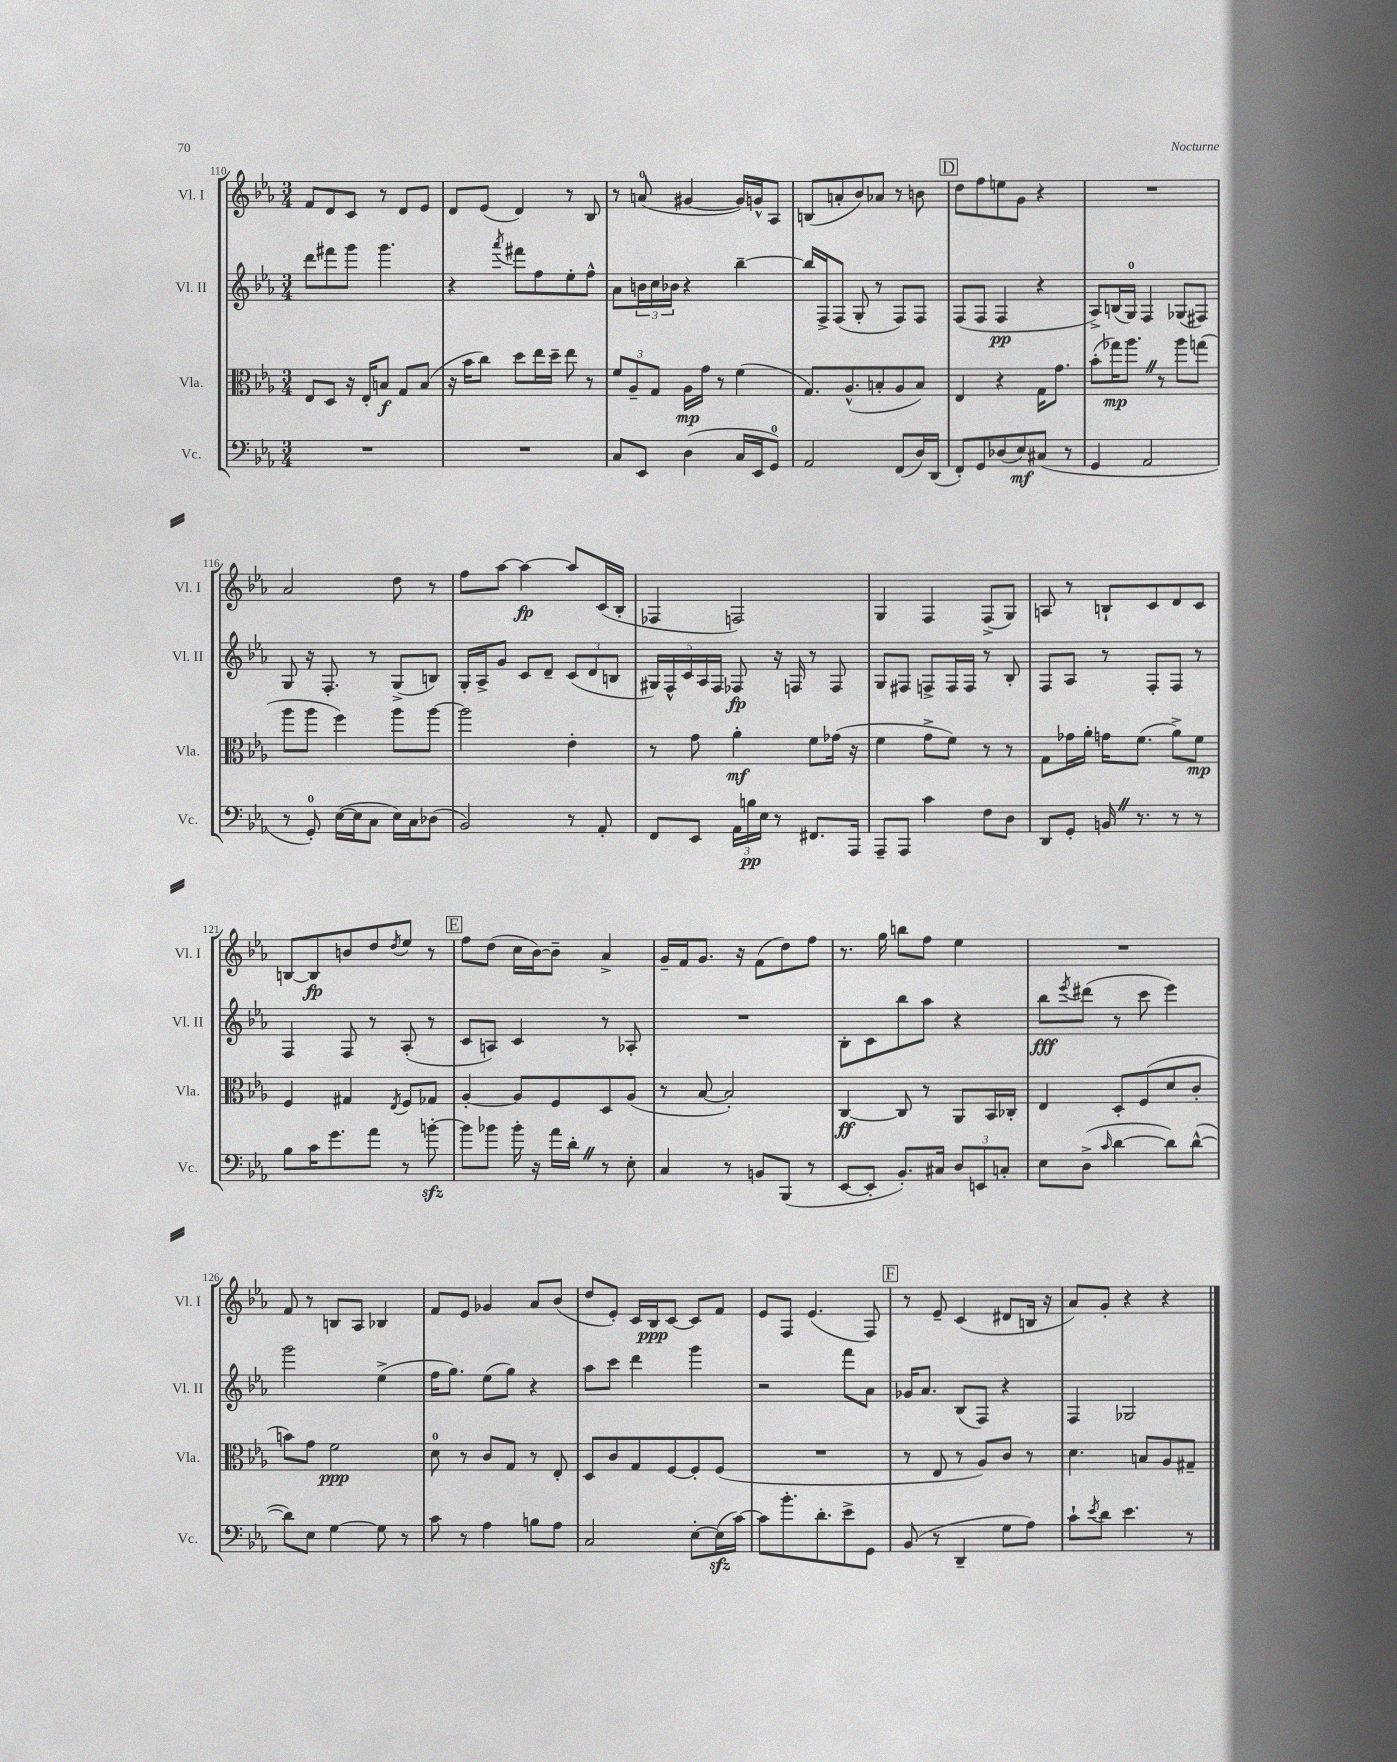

**kern	**dynam	**kern	**dynam	**kern	**dynam	**kern	**dynam
*part4	*part4	*part3	*part3	*part2	*part2	*part1	*part1
*staff4	*staff4	*staff3	*staff3	*staff2	*staff2	*staff1	*staff1
*I"Vc.	*	*I"Vla.	*	*I"Vl. II	*	*I"Vl. I	*
*I'Vc.	*	*I'Vla.	*	*I'Vl. II	*	*I'Vl. I	*
*clefF4	*	*clefC3	*	*clefG2	*	*clefG2	*
*k[b-e-a-]	*	*k[b-e-a-]	*	*k[b-e-a-]	*	*k[b-e-a-]	*
*M3/4	*	*M3/4	*	*M3/4	*	*M3/4	*
=110	=110	=110	=110	=110	=110	=110	=110
2.r	.	8E-/L	.	8ddd\L	.	8f/L	.
.	.	8D/J	.	8fff#X\	.	8d/	.
.	.	16r	.	8ggg\J	.	8c/J	.
.	.	16E-'/KL	.	.	.	.	.
.	.	8Bn/J	f	4.ggg\	.	8r	.
.	.	8G/L	.	.	.	8d/L	.
.	.	(8B/J	.	.	.	8e-/J	.
=111	=111	=111	=111	=111	=111	=111	=111
2.r	.	16r	.	4r	.	8d/L	.
.	.	16b-\KL	.	.	.	.	.
.	.	8cc\J)	.	.	.	(8e-/J	.
.	.	.	.	8qaaa-/	.	.	.
.	.	8dd\L	.	8fff#X\L	.	4d/)	.
.	.	16ee-\L	.	8ff\	.	.	.
.	.	16dd~\JJ	.	.	.	.	.
.	.	8ee-\	.	8ee-'\	.	8r	.
.	.	8r	.	8ff^^\J	.	8B-/	.
=112	=112	=112	=112	=112	=112	=112	=112
8C/L	.	12f/L	.	8a-\L	.	8r	.
.	.	12A-~/	.	.	.	.	.
8EE-/J	.	.	.	24bn\L	.	(8an/	.
.	.	12G/J	.	24cc\	.	.	.
.	.	.	.	24b-X\JJ	.	.	.
(4D\	.	16A-\LL	mp	4r	.	[4g#X/	.
.	.	16g\JJ	.	.	.	.	.
.	.	8r	.	.	.	.	.
16C/LL	.	(4f\	.	[4bb-~\	.	16g#/LL])	.
16EE-/J	.	.	.	.	.	16gn^^/J	.
8GG/J)	.	.	.	.	.	8A-/J	.
=113	=113	=113	=113	=113	=113	=113	=113
2AA-/	.	8.G/L)	.	16bb-/LL]	.	(8Bn/L	.
.	.	.	.	16F^/J	.	.	.
.	.	.	.	(8F/J	.	8an'/	.
.	.	(8.A-^^/	.	.	.	.	.
.	.	.	.	8G'/	.	8b-/)	.
.	.	8Bn'/	.	8r	.	8a-X/J	.
(8FF/L	.	8A-/	.	8F/L)	.	8r	.
16D/L)	.	8B/J)	.	8F/J	.	8bn\	.
(16DD/JJ	.	.	.	.	.	.	.
!!LO:REH:place=s1:t=D
=114	=114	=114	=114	=114	=114	=114	=114
8FF'/L)	.	4E-/	.	(8F/L	.	8dd\L	.
8GG/	.	.	.	8F/J	.	8ff\	.
(8D-X/	.	4r	.	4F/	pp	8een\	.
8E-/)	mf	.	.	.	.	8g\J	.
(8C#X/J	.	16G\KL	.	4r	.	4r	.
.	.	8.g\J	.	.	.	.	.
8r	.	.	.	.	.	.	.
=115	=115	=115	=115	=115	=115	=115	=115
4GG/	.	(8b-'\L	.	8A-^/L)	.	2.r	.
.	.	16gg-X\K)	mp	(16Bn/L	.	.	.
.	.	8.aa-Z\J	.	16G/JJ)	.	.	.
2AA-/	.	.	.	4F/	.	.	.
.	.	8r	.	.	.	.	.
.	.	8aa-\L	.	(8G-X/L	.	.	.
.	.	(8ggn\J	.	8F#X/J)	.	.	.
!!LO:LB:g=z
=116	=116	=116	=116	=116	=116	=116	=116
8r	.	8aa-\L	.	8G/	.	2a-/	.
8GG'/)	.	8aa-\J	.	16r	.	.	.
.	.	.	.	8.F'/	.	.	.
([16E-\LL	.	4ff\)	.	.	.	.	.
16E-\J]	.	.	.	.	.	.	.
8C\J	.	.	.	8r	.	.	.
16E-\LL)	.	8aa-\L	.	(8G^/L	.	8dd\	.
16C\J	.	.	.	.	.	.	.
(8D-X\J	.	[8aa-\J	.	8Bn/J)	.	8r	.
=117	=117	=117	=117	=117	=117	=117	=117
2BB-/)	.	2aa-\]	.	16G'/LL	.	8ff\L	.
.	.	.	.	16A-^/J	.	.	.
.	.	.	.	8g/J	.	[8aa-\J	.
.	.	.	.	8c/L	.	4aa-\_	fp
.	.	.	.	8d~/J	.	.	.
8r	.	4e-'\	.	(12c/L	.	8aa-/L]	.
.	.	.	.	12d/	.	.	.
8AA-'/	.	.	.	.	.	(16c/L	.
.	.	.	.	12Bn/J	.	.	.
.	.	.	.	.	.	16B-'/JJ	.
=118	=118	=118	=118	=118	=118	=118	=118
8FF/L	.	8r	.	20G#X/LL)	.	4F-X/	.
.	.	.	.	20F^^/	.	.	.
.	.	.	.	20c/	.	.	.
8EE-/J	.	8g\	.	.	.	.	.
.	.	.	.	20A-/	.	.	.
.	.	.	.	20F/JJ	.	.	.
24AA-\LL	.	4a-'\	mf	8F-X/	fp	2Fn/)	.
24Bn\	pp	.	.	.	.	.	.
24E-\JJ	.	.	.	.	.	.	.
8r	.	.	.	16r	.	.	.
.	.	.	.	16Fn/	.	.	.
8.FF#X/L	.	8f\L	.	8r	.	.	.
.	.	(16g-X\Jk	.	8F/	.	.	.
16AAA-/Jk	.	16r	.	.	.	.	.
=119	=119	=119	=119	=119	=119	=119	=119
8AAA-~/L	.	4f\	.	8G/L	.	4G/	.
8AAA-/J	.	.	.	8F#X/J	.	.	.
4c\	.	8g^\L	.	8Fn^/L	.	4F/	.
.	.	8f\J)	.	16F/L	.	.	.
.	.	.	.	16F/JJ	.	.	.
8F\L	.	8r	.	8r	.	(8F^/L	.
8D\J	.	8r	.	8B-'/	.	8G/J)	.
=120	=120	=120	=120	=120	=120	=120	=120
8DD/L	.	8G\L	.	8F/L	.	8An/	.
8GG'/J	.	16g-X\L	.	8A-/J	.	8r	.
.	.	16a-'\JJ	.	.	.	.	.
16BBnZ/	.	16gn\KL	.	8r	.	8Bn`/L	.
8.r	.	(8.f\J	.	.	.	.	.
.	.	.	.	8F'/L	.	8c/	.
8r	.	8a-^\L)	.	8F/J	.	8d/	.
8r	.	8f\J	mp	8r	.	8c/J	.
!!LO:LB:g=z
=121	=121	=121	=121	=121	=121	=121	=121
8B-\L	.	4F/	.	4F/	.	[8Bn/L	.
16c\K	.	.	.	.	.	8B/]	fp
8.g\	.	.	.	.	.	.	.
.	.	4G#X/	.	8F/	.	8bn/	.
8a-\J	.	.	.	8r	.	8dd/	.
.	.	8qE-/	.	.	.	8qdd/	.
8r	.	8F/L	.	(8A-'/	.	8ee-/J	.
[8bnzz'\	.	8G-X/J	.	8r	.	8r	.
!!LO:REH:place=s1:t=E
=122	=122	=122	=122	=122	=122	=122	=122
8b\L]	.	[4A-'/	.	8c/L	.	8ff\L	.
8b-X\J	.	.	.	8An/J)	.	(8dd\J	.
16b-'\	.	8A-/L]	.	4c/	.	16cc\LL	.
16r	.	.	.	.	.	[16b-\J)	.
16a-\LL	.	8F/	.	.	.	8b-~\J]	.
16d'Z\JJ	.	.	.	.	.	.	.
8r	.	8D/	.	8r	.	4a-^/	.
8E-'\	.	(8A-/J	.	8A-X'/	.	.	.
=123	=123	=123	=123	=123	=123	=123	=123
4C/	.	8r	.	2.r	.	16g~/LL	.
.	.	.	.	.	.	16f/J	.
.	.	[8B-/	.	.	.	8.g/J	.
8r	.	2B-'/])	.	.	.	.	.
.	.	.	.	.	.	16r	.
8BBn/L	.	.	.	.	.	(8f\L	.
(8BBB-/J	.	.	.	.	.	8dd\)	.
8r	.	.	.	.	.	8ff\J	.
=124	=124	=124	=124	=124	=124	=124	=124
[8EE-/L	.	[4C/	ff	8B-'\L	.	8.r	.
8EE-'/J]	.	.	.	8c\	.	.	.
.	.	.	.	.	.	16gg\	.
8.BB-'/L)	.	8C/]	.	8bb-\	.	8bbn\L	.
.	.	8r	.	8aa-\J	.	8ff\J	.
16C#X/Jk	.	.	.	.	.	.	.
12D/L	.	8AA-/L	.	4r	.	4ee-\	.
12EEn/	.	.	.	.	.	.	.
.	.	16BB-/L	.	.	.	.	.
12Cn'/J	.	.	.	.	.	.	.
.	.	16C-X'/JJ	.	.	.	.	.
=125	=125	=125	=125	=125	=125	=125	=125
8E-\L	.	4E-/	.	8bb-\L	fff	2.r	.
.	.	.	.	8qeee-/	.	.	.
(8D^\J	.	.	.	(8ddd#X\J	.	.	.
16qqc/	.	.	.	.	.	.	.
[4d\	.	8D'/L	.	8r	.	.	.
.	.	(8F/	.	8ccc\	.	.	.
8d\L])	.	8d/	.	4eee-\)	.	.	.
([8d^^\J	.	8c'/J	.	.	.	.	.
!!LO:LB:g=z
=126	=126	=126	=126	=126	=126	=126	=126
8d\L])	.	8bn\L)	.	2ggg\	.	8f/	.
8E-\J	.	8g\J	.	.	.	8r	.
[4G\	.	2f\	ppp	.	.	8Bn/L	.
.	.	.	.	.	.	8A-/J	.
8G\]	.	.	.	(4ee-^\	.	4B-X/	.
8r	.	.	.	.	.	.	.
=127	=127	=127	=127	=127	=127	=127	=127
8c\	.	8d\	.	16ff\KL	.	8f/L	.
.	.	.	.	8.gg\J)	.	.	.
8r	.	8r	.	.	.	8e-/J	.
4A-\	.	8c/L	.	(8ee-\L	.	4g-X/	.
.	.	8G/J	.	8gg\J)	.	.	.
8Bn\L	.	8r	.	4r	.	8a-/L	.
8A-\J	.	8E-'/	.	.	.	(8b-/J	.
=128	=128	=128	=128	=128	=128	=128	=128
2C/	.	8D/L	.	8aa-\L	.	8dd/L	.
.	.	8c/	.	8ccc\J	.	8e-'/J)	.
.	.	8G/	.	4ddd\	.	16c/LL	.
.	.	.	.	.	.	16B-/J	ppp
.	.	[8F/	.	.	.	[8c/J	.
[8E-'\L	.	8F'/]	.	4ggg\	.	8c/L]	.
(16E-zz\L]	.	(8F/J	.	.	.	8f/J	.
[16c\JJ)	.	.	.	.	.	.	.
=129	=129	=129	=129	=129	=129	=129	=129
8c\L]	.	2.r	.	2r	.	8e-/L	.
8.b-'\	.	.	.	.	.	8F/J	.
.	.	.	.	.	.	(4.e-/	.
8.d'\	.	.	.	.	.	.	.
8e-^\	.	.	.	8fff\L	.	.	.
8GG\J	.	.	.	8a-\J	.	8F/)	.
!!LO:REH:place=s1:t=F
=130	=130	=130	=130	=130	=130	=130	=130
(8BB-/	.	8r	.	16g-X/KL	.	8r	.
.	.	.	.	8.a-/J	.	.	.
8r	.	8E-/	.	.	.	8e-~/	.
4DD~/	.	8r	.	(8B-/L	.	(4c/	.
.	.	8A-/L)	.	8F/J)	.	.	.
8G\L	.	8c/J	.	4r	.	8d#X/L	.
8A-\J)	.	8r	.	.	.	16Bn/Jk	.
.	.	.	.	.	.	16r	.
=131	=131	=131	=131	=131	=131	=131	=131
8c`\L	.	4.d\	.	4F/	.	8a-/L)	.
8qe-/	.	.	.	.	.	.	.
8d\J	.	.	.	.	.	8g'/J	.
4.e-\	.	.	.	2G-X/	.	4r	.
.	.	8Bn/L	.	.	.	.	.
.	.	8A-/	.	.	.	4r	.
8r	.	8G#X~/J	.	.	.	.	.
==	==	==	==	==	==	==	==
*-	*-	*-	*-	*-	*-	*-	*-
